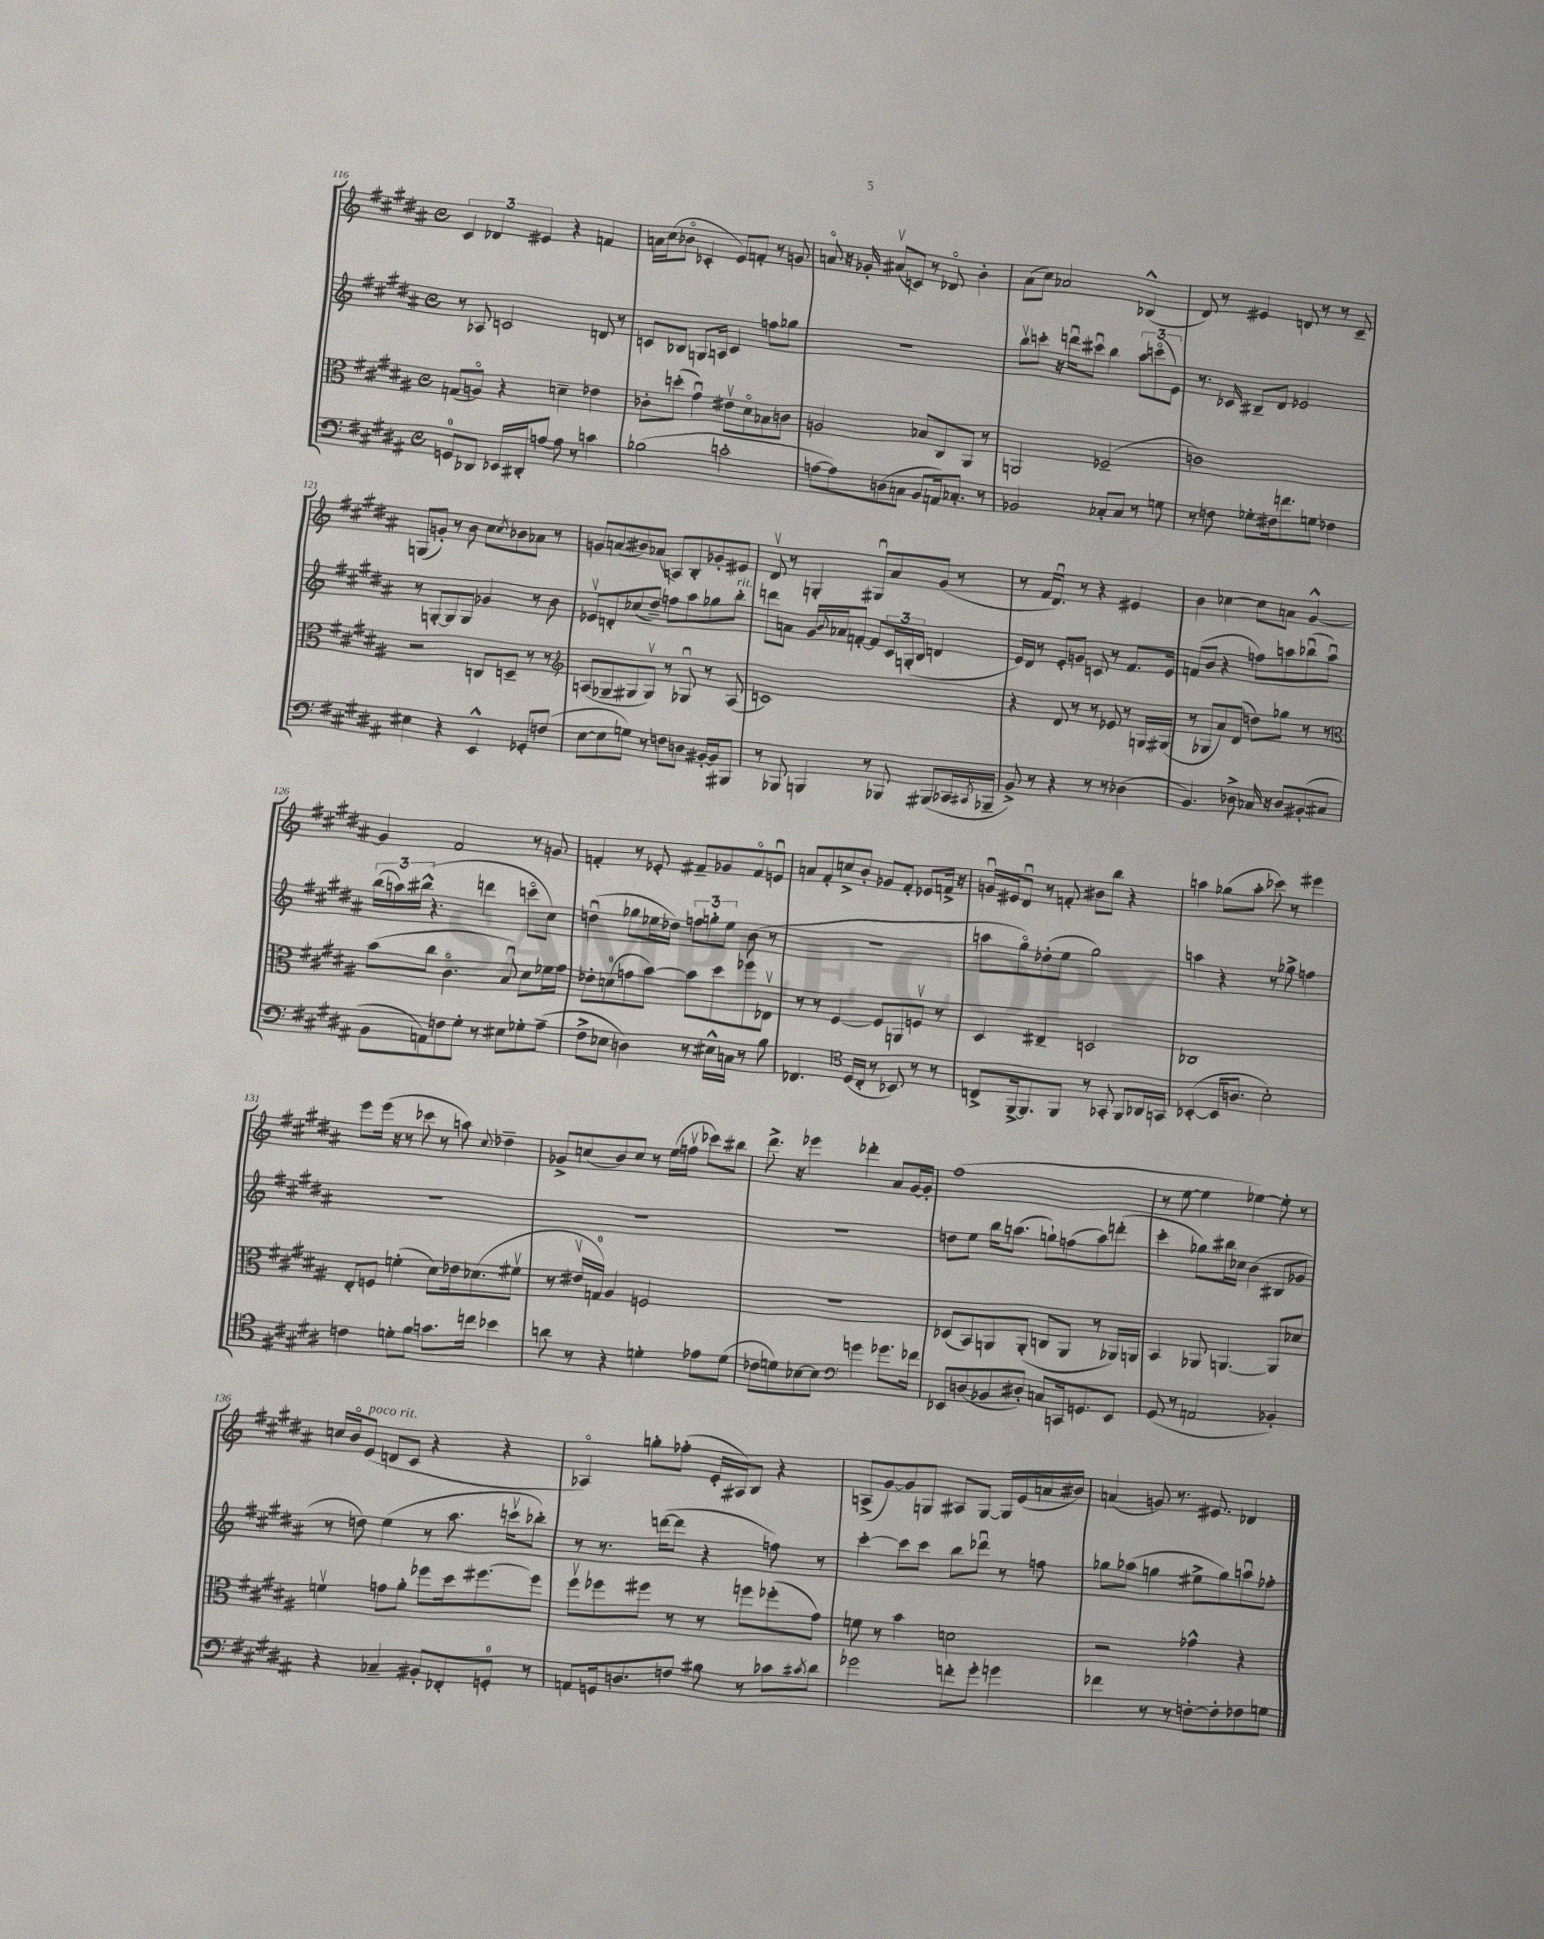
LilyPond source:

<<
\new StaffGroup <<
\new Staff = "s0" {
    \clef treble \key b \major \defaultTimeSignature \time 4/4
    \tuplet 3/2 { cis'4 des'4 eis'4 } r4 f'4 |
    a'16 cis''16( bes'8\flageolet ces'4-. e'8) f'8-. r8 g'8 |
    a'8\flageolet r16 ges'16-. ais'8\upbow( c'8) r8 des'8\flageolet b'4-. |
    ais'8( cis''8) aes'2 bes4-^( |
    dis'8) r8 eis'4 d'8 r8 r8 cis'8-- |
    g8( g'8-.) r8 b'8 cis''8 \acciaccatura { cis''8 } bes'8 aes'8 r8 |
    g'8 a'8( bis'8) aes'8( a8) b8-. ges'8-. eis'8 |
    dis'8\upbow r8 g4-. gis8\downbow ais'8 gis'8( r8 |
    r8 fis'16 dis'8.\downbow) r8 r4 eis'4 |
    b'4 ces''4~ ces''8 a'8 gis'4~-^ |
    gis'4 fis'2 r8 g'8 |
    f'4-. r8 ees'8-. fis'8-- ges'8 fis'8\flageolet e'8\downbow |
    a'8 fis'8-. c''8-> b'8-. ges'8 fis'8-. ees'8 f'16-> r16 |
    g'16\downbow eis'16 dis'8\downbow r8 f'8-. bis'8 b''8 r4 |
    a''4 ges''8( a''8-. ces'''8) r8 eis'''4 |
    e'''8 e'''16( r16 r8 ces'''8 r8 a''8) \appoggiatura { cis''8 } des''4-- |
    ges'8-> c''8( b'8) c''8 r8 e''16( f''16\upbow ces'''8) bis''8 |
    dis'''8.-> r16 ees'''4 des'''4-. ais'8 gis'16~ gis'16-. |
    fis''1( |
    r8 e''8~ e''4 ees''4~) ees''8-. r8 |
    c''16 b'16\flageolet e'8^\markup { \italic "poco rit." }( d'8 cis'8 r4 r4 |
    aes4\flageolet) g''8-. fes''8-.( e'16-. ais16) b8 r4 |
    a8->( gis'8~) gis'8 g8 ais8 g8~ g16 e'16( a'16 bis'16) |
    a'4( g'8) r8. eis'8. des'4 \bar "|." |
}
\new Staff = "s1" {
    \clef treble \key b \major \defaultTimeSignature \time 4/4
    r8 aes8 c'2 d'8 r8 |
    c'8 bes8 g8. a16 c'4 f''8 ges''8 |
    R1 |
    b''8\upbow c'''8-. r16 d'''16\downbow cis'''8\downbow b''4 \tuplet 3/2 { ais''8 c'''8\flageolet( e'8) } |
    r8. ces'16 bis8-- dis'8 ees'2 |
    r8 g8~-. g8 g8 ges'4 r8 b'8 |
    ees'8\upbow d'8-. ces''8( dis''8--) f''8 ais''8 ges''8 b''8-.^\markup { \italic "rit." } |
    d'''8 a'8 gis'16 \appoggiatura { b'8 } aes'16 f'8~-. f'8 \tuplet 3/2 { cis'16 g16-.( b16 } d'4 |
    e'16) dis'16 r8 e'8-. g'8 c'8 r8 fis'8. e'16 |
    f'8( b'8 r4 f''8) a''8 bes''8\downbow( a''8\downbow) |
    \tuplet 3/2 { b''16( a''16) bis''16-^( } r4. d'''4 c'''8\flageolet cis''8) |
    d''4\downbow( ges''8 ees''16 des''16) \tuplet 3/2 { f''8 g''8-. ees''8 } b'8( r8 |
    R1 |
    a''8 gis''8\flageolet) des''8-.( e''8 gis''2) |
    a''4 r4 r8 ges''8-> f''4 |
    R1 |
    R1 |
    R1 |
    d''8 e''8 b''16 a''8.( g''8-!) f''8( a''8) d'''8-.( |
    cis'''4-. ges''8) bis''16 ces''16 b'4( bis8 ges'8 |
    r8 d''8) e''4( r8 ais''8. c'''16\upbow bes''8-.) |
    r8 r8. d'''16~( d'''8 r4 f''8) r8 |
    cis'''4~-. cis'''8 cis'''8 b''8 des'''8\downbow r8 f''8 |
    ges''8 aes''8( g''4 eis''8-> g''8) a''8\downbow fes''8-. \bar "|." |
}
\new Staff = "s2" {
    \clef alto \key b \major \defaultTimeSignature \time 4/4
    g8( a8\flageolet) r4 d'4-- ees'4 |
    ces'8-. d''8-.( gis'4\downbow) eis'8\upbow dis'8\flageolet bes8 c'8 |
    a2 bes8 cis8 ais,8 r8 |
    a,2 fes2--( |
    c'1) |
    r2 c8 d8-- r8 r8 |
    \clef treble a8( ges8-- gis8 gis8\upbow) r8 ges8\downbow r8 a8( |
    c'1) |
    r4 dis'8 r8 r8 ees'8 r8 g16 gis16( |
    r8 ges8 ais'8) dis'8( d''8) ges''8 r8 r8 |
    \clef alto b'8( cis''8 cis'4.\flageolet b8\downbow) dis'8 fes'16 gis'16 |
    ees'8-. d'8-0( g'8 b'8~) b'8 dis''8 fes''8 ees8\upbow |
    r8 r8 fis4~ fis8 a,8 f8\upbow r8 |
    dis4 eis4-- d2 |
    ces1 |
    e8-. f8 f'4-.( dis'8) ees'16 des'8.( fis'8\upbow |
    r8 eis'16\upbow g16-0) ais4 f2 |
    r1 |
    des8( b,8) a,8 a,8-.( c8 a,8 r8 aes,16) a,16 |
    b,4 aes,8 a,4.~ a,8 des'8 |
    f'4\upbow g'8 ais'8-. fes''8 dis''16 fis''8.~ fis''8 |
    fis''8\upbow fes''8 fis''8 r8 r8 f''8 fes''8-.( gis'8) |
    f'8 r8 b'4 d'2 |
    r2 ges'4-^ r4 \bar "|." |
}
\new Staff = "s3" {
    \clef bass \key b \major \defaultTimeSignature \time 4/4
    g,8-0 des,8 ees,16 dis,16-. a8~ a8 r8 c'4 |
    bes2( c'2-. |
    a8~ a8) d8( c8 b,8 a,16) ces8.-. r8 |
    bes,2 ces8-. ces8 r8 g8 |
    r8 f8 ges8-. fis16 f'8. g8 fes4 |
    eis4 r4 e,4-^ ges,8-. f8( |
    e8~ e8 g8) r8 f8 d8 bis,16~-. bis,16 bis,,8 |
    r8 bes,,8 b,,4 r8 bes,,8 bis,,8( ces,16 \acciaccatura { cis,8 } bes,,16-- |
    b,8->) r8 r4 r8 r8 des4( |
    b,4.) des8-> ces16 r16 des8 bis,8-.( cis8 |
    b,8 a,8) f8 gis8-. r8 eis8 ges8-. ais8--( |
    fis8-> ees8 d4) r8 eis16-^ c16 r8 b8 |
    fes,4. \clef tenor dis16( cis16-. r8 bes,8) r8 r8 |
    c8-> fis,16~-> fis,8. fis,8 r8 ges,8-. fis,8 aes,16 g,16 |
    bes,4~-.( bes,16 a8. b2-.) |
    c'4 d'8-. fis'8 g'8. c''16 bes'4 |
    a'8 r8 r4 d'4-. ees'8 d'8( |
    ces'8 d'8) bes8~ bes8 \clef bass g'4 ges'8. fes'16 |
    ees,8 d8( bes,8 dis8-.) c8 c,16 g,8. ees,8 |
    gis,8( r8 a,2 bes,4-.) |
    r4 ces4-- bis,8-. fes,8-. g,8-0-. r8 |
    a,8 g,16 d8. f8 bis8 r8 ces'8 \acciaccatura { cis'8 } dis'8 |
    ges'2 f'8-. ges'8-. g'4 |
    fes'4 r8 r8 f8~-. f8-. fes8 g8 \bar "|." |
}
>>
>>
\layout { \context { \Score currentBarNumber = #116 } }
